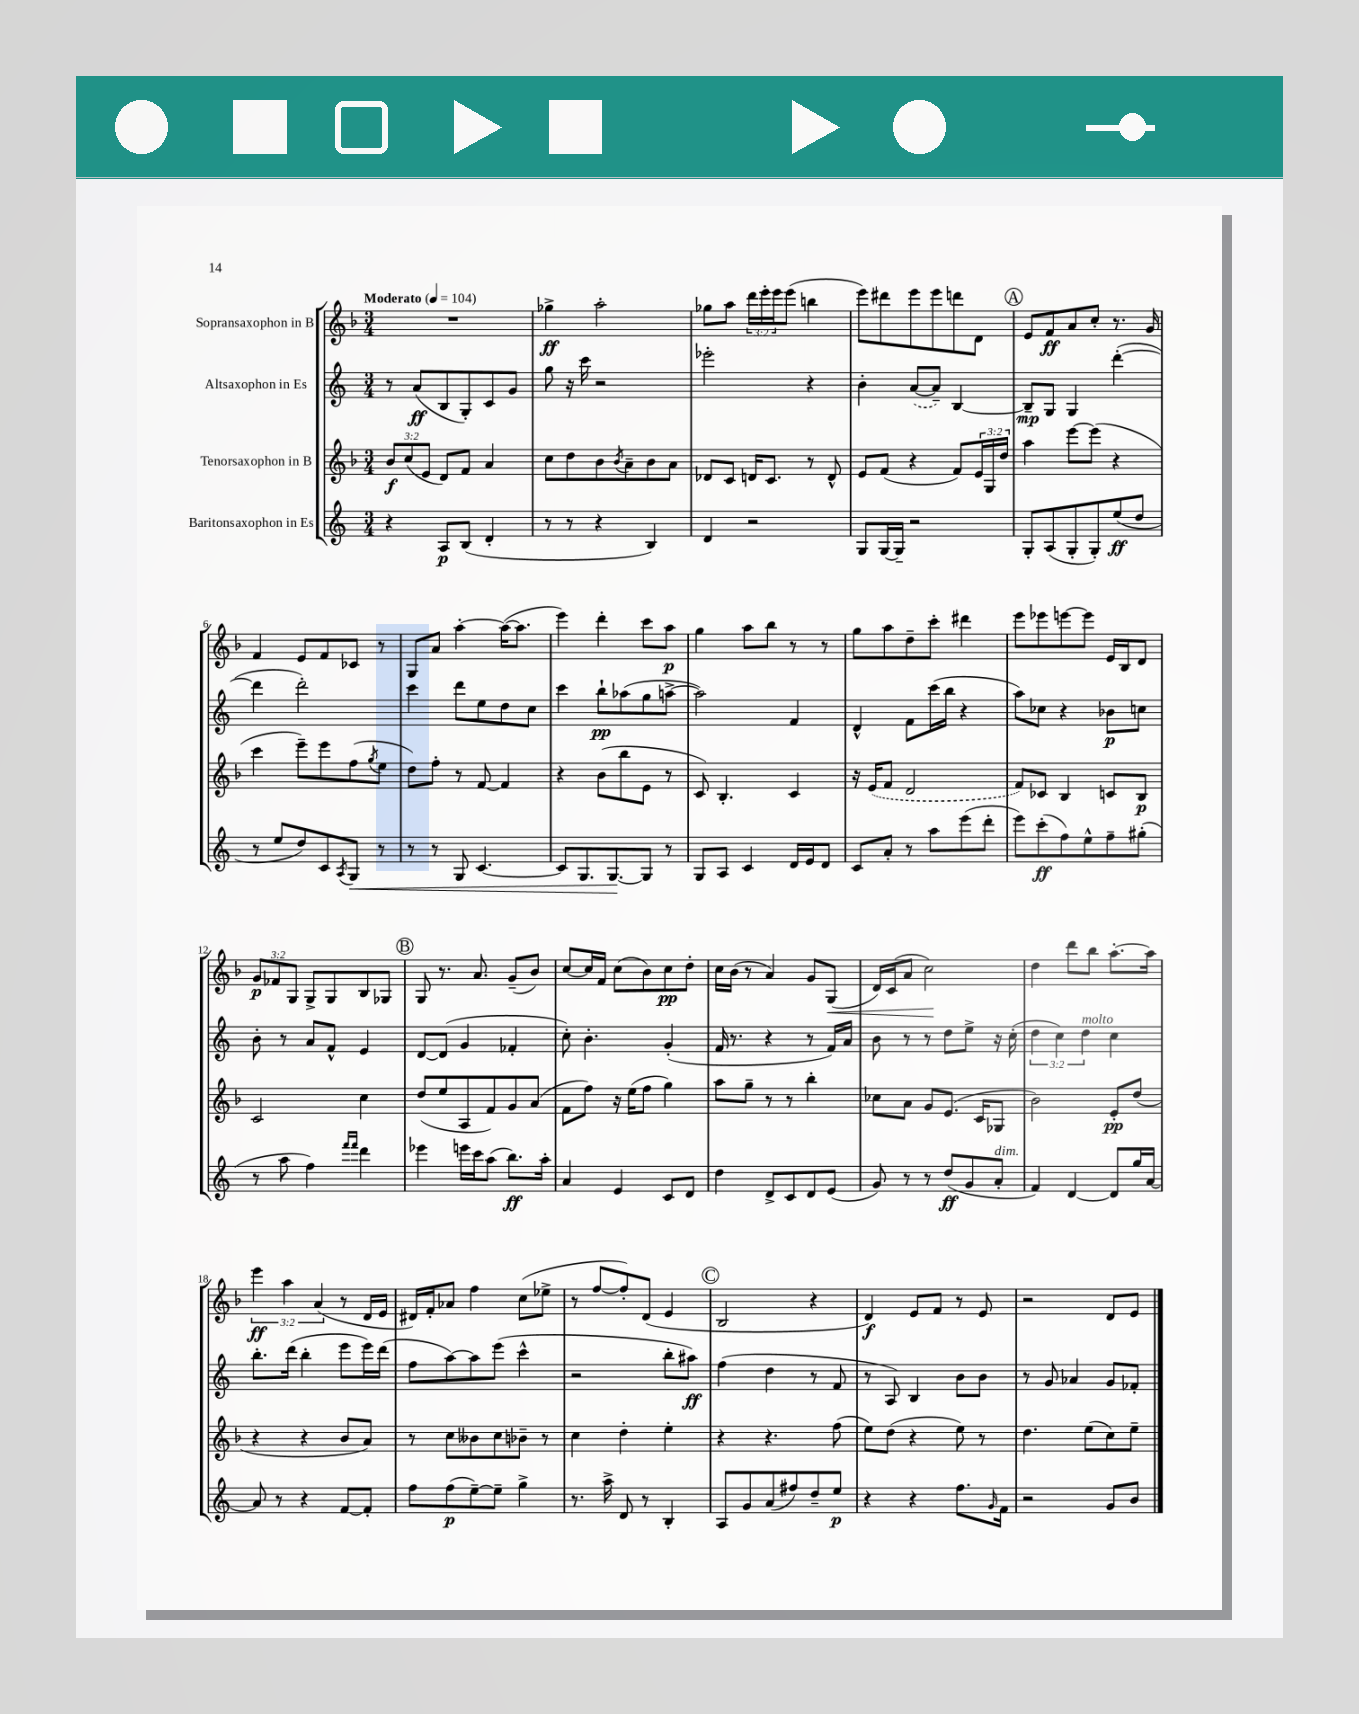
<<
\new StaffGroup <<
\new Staff = "s0" \with { instrumentName = "Sopransaxophon in B" } {
    \clef treble \key f \major \numericTimeSignature \time 3/4 \override Staff.TupletNumber.text = #tuplet-number::calc-fraction-text \tempo "Moderato" 4 = 104
    R2. |
    ges''4->\ff a''2-. |
    ges''8 a''8 \tuplet 3/2 { d'''16 e'''16-. e'''16 } e'''8( b''4 |
    e'''8) dis'''8 e'''8 e'''8 d'''8 d'8 |
    \mark \markup { \circle "A" } e'8 f'8\ff a'8 c''8-. r8. g'16 |
    f'4 e'8 f'8 ces'8 r8 |
    g8 a'8 a''4~-. a''16~( a''8. |
    e'''4) d'''4-. c'''8 a''8\p |
    g''4 a''8 bes''8 r8 r8 |
    g''8 a''8 d''8-- c'''8-. dis'''4 |
    e'''8 ees'''8 e'''8~ e'''8 e'16 bes16 d'8 |
    \tuplet 3/2 { g'8\p fes'8 g8 } g8-> g8 bes8 ges8 |
    \mark \markup { \circle "B" } g8 r8. a'8. g'8--( bes'8) |
    c''8~ c''16 f'16 c''8( bes'8) c''8\pp d''8-. |
    c''16 bes'16( r8 a'4) g'8 g8\<( |
    d'16) c'16( a'8 c''2\!) |
    d''4 d'''8 bes''8 a''8.~-. a''16 |
    \tuplet 3/2 { e'''4\ff a''4 a'4( } r8 d'16 e'16 |
    dis'16) f'16-. aes'8 f''4 c''8( ees''8-> |
    r8 f''8~ f''8-.) d'8( e'4 |
    \mark \markup { \circle "C" } bes2 r4 |
    d'4\f) e'8 f'8 r8 e'8 |
    r2 d'8 e'8 \bar "|." |
}
\new Staff = "s1" \with { instrumentName = "Altsaxophon in Es" } {
    \clef treble \key c \major \numericTimeSignature \time 3/4 \override Staff.TupletNumber.text = #tuplet-number::calc-fraction-text
    r8 a'8\ff( b8 g8-.) c'8 g'8 |
    g''8 r16 c'''16 r2 |
    ees'''2-. r4 |
    b'4-. \once \slurDashed a'8~( a'8--) b4~ |
    \mark \markup { \circle "A" } b8--\mp g8 g4 d'''4~-.( |
    d'''4 d'''2-.) |
    c'''4 d'''8 e''8 d''8 c''8 |
    c'''4 b''8-!\pp aes''8( g''8 a''8~-> |
    a''2) f'4 |
    d'4-^ f'8 c'''16( b''16 r4 |
    a''8) ces''8 r4 bes'8\p c''8 |
    b'8-. r8 a'8 f'8-^ e'4 |
    \mark \markup { \circle "B" } d'8~ d'8( g'4 fes'4-. |
    c''8-.) b'4.-. g'4-.( |
    f'16 r8. r4 r8 f'16) a'16 |
    b'8 r8 r8 d''8 e''8-> r16 c''16-.( |
    \tuplet 3/2 { d''4 c''4) d''4^\markup { \italic "molto" } } c''4 |
    b''8.-. d'''16( b''4-. e'''8 e'''16) d'''16( |
    f''8 a''8~) a''8 e'''8( c'''4-^ |
    r2 b''8-. ais''8\ff) |
    \mark \markup { \circle "C" } f''4( d''4 r8 f'8 |
    r8 a8) b4 b'8 b'8 |
    r8 g'8 aes'4 g'8 fes'8-. \bar "|." |
}
\new Staff = "s2" \with { instrumentName = "Tenorsaxophon in B" } {
    \clef treble \key f \major \numericTimeSignature \time 3/4 \override Staff.TupletNumber.text = #tuplet-number::calc-fraction-text
    \tuplet 3/2 { bes'8\f c''8( e'8 } d'8) f'8 a'4 |
    c''8 d''8 bes'8 \acciaccatura { bes'8 } a'8-- bes'8 a'8 |
    des'8 c'8 d'16 c'8. r8 d'8-^ |
    e'8 f'8( r4 f'8) \tuplet 3/2 { e'16 g16 d''16 } |
    \mark \markup { \circle "A" } a''4 e'''8~ e'''8( r4 |
    c'''4 e'''8--) e'''8 f''8( \acciaccatura { g''8 } e''8 |
    d''8) f''8-. r8 f'8~ f'4 |
    r4 bes'8( bes''8 e'8 r8 |
    c'8) bes4.-. c'4 |
    r16 \once \slurDashed e'16( f'8 d'2 |
    f'8) ces'8 bes4 c'8 bes8\p |
    c'2 c''4 |
    \mark \markup { \circle "B" } d''8( e''8 a8 f'8) g'8 a'8( |
    f'8 f''8) r16 e''16( f''8 g''4) |
    a''8 g''8-- r8 r8 bes''4-. |
    ces''8 a'8 g'8 e'8.( c'16 ges8 |
    bes'2) e'8-.\pp d''8( |
    r4 r4 bes'8 a'8) |
    r8 c''8 beses'8 c''8 bes'8-- r8 |
    c''4 d''4-. e''4-. |
    \mark \markup { \circle "C" } r4 r4. f''8( |
    e''8) d''8( r4 e''8) r8 |
    d''4. e''8( c''8) e''8-- \bar "|." |
}
\new Staff = "s3" \with { instrumentName = "Baritonsaxophon in Es" } {
    \clef treble \key c \major \numericTimeSignature \time 3/4
    r4 a8\p b8( d'4-. |
    r8 r8 r4 b4) |
    d'4 r2 |
    g8 g16~ g16-- r2 |
    \mark \markup { \circle "A" } g8-. a8( g8-. g8-.) e''8\ff( d''8 |
    r8 e''8 d''8) c'8 \acciaccatura { a8 } g8\< r8 |
    r8 r8 g8 c'4.~ |
    c'8 g8. g8.~\! g8 r8 |
    g8 a8 c'4 d'16 e'16 d'8 |
    c'8 a'8-. r8 a''8 e'''8( d'''8-. |
    e'''8) c'''8-.\ff( f''8) e''8-^ f''8-- gis''8-.( |
    r8 a''8 f''4) \grace { f'''16 f'''16 } d'''4 |
    \mark \markup { \circle "B" } ees'''4 e'''16 c'''16 a''8( b''8.\ff) a''16-. |
    a'4 e'4 c'8 d'8 |
    d''4 d'8-> c'8 d'8 e'8( |
    g'8) r8 r8 d''8\ff( g'8 a'8-.^\markup { \italic "dim." } |
    f'4) d'4~ d'8 g''16 a'16~ |
    a'8 r8 r4 f'8~ f'8-. |
    f''8 f''8\p( e''8~--) e''8-- g''4-> |
    r8. a''16-> d'8 r8 b4-. |
    \mark \markup { \circle "C" } a8 g'8 a'8( fis''8) d''8-- e''8\p |
    r4 r4 f''8. \grace { g'16 } f'16 |
    r2 g'8 b'8 \bar "|." |
}
>>
>>
